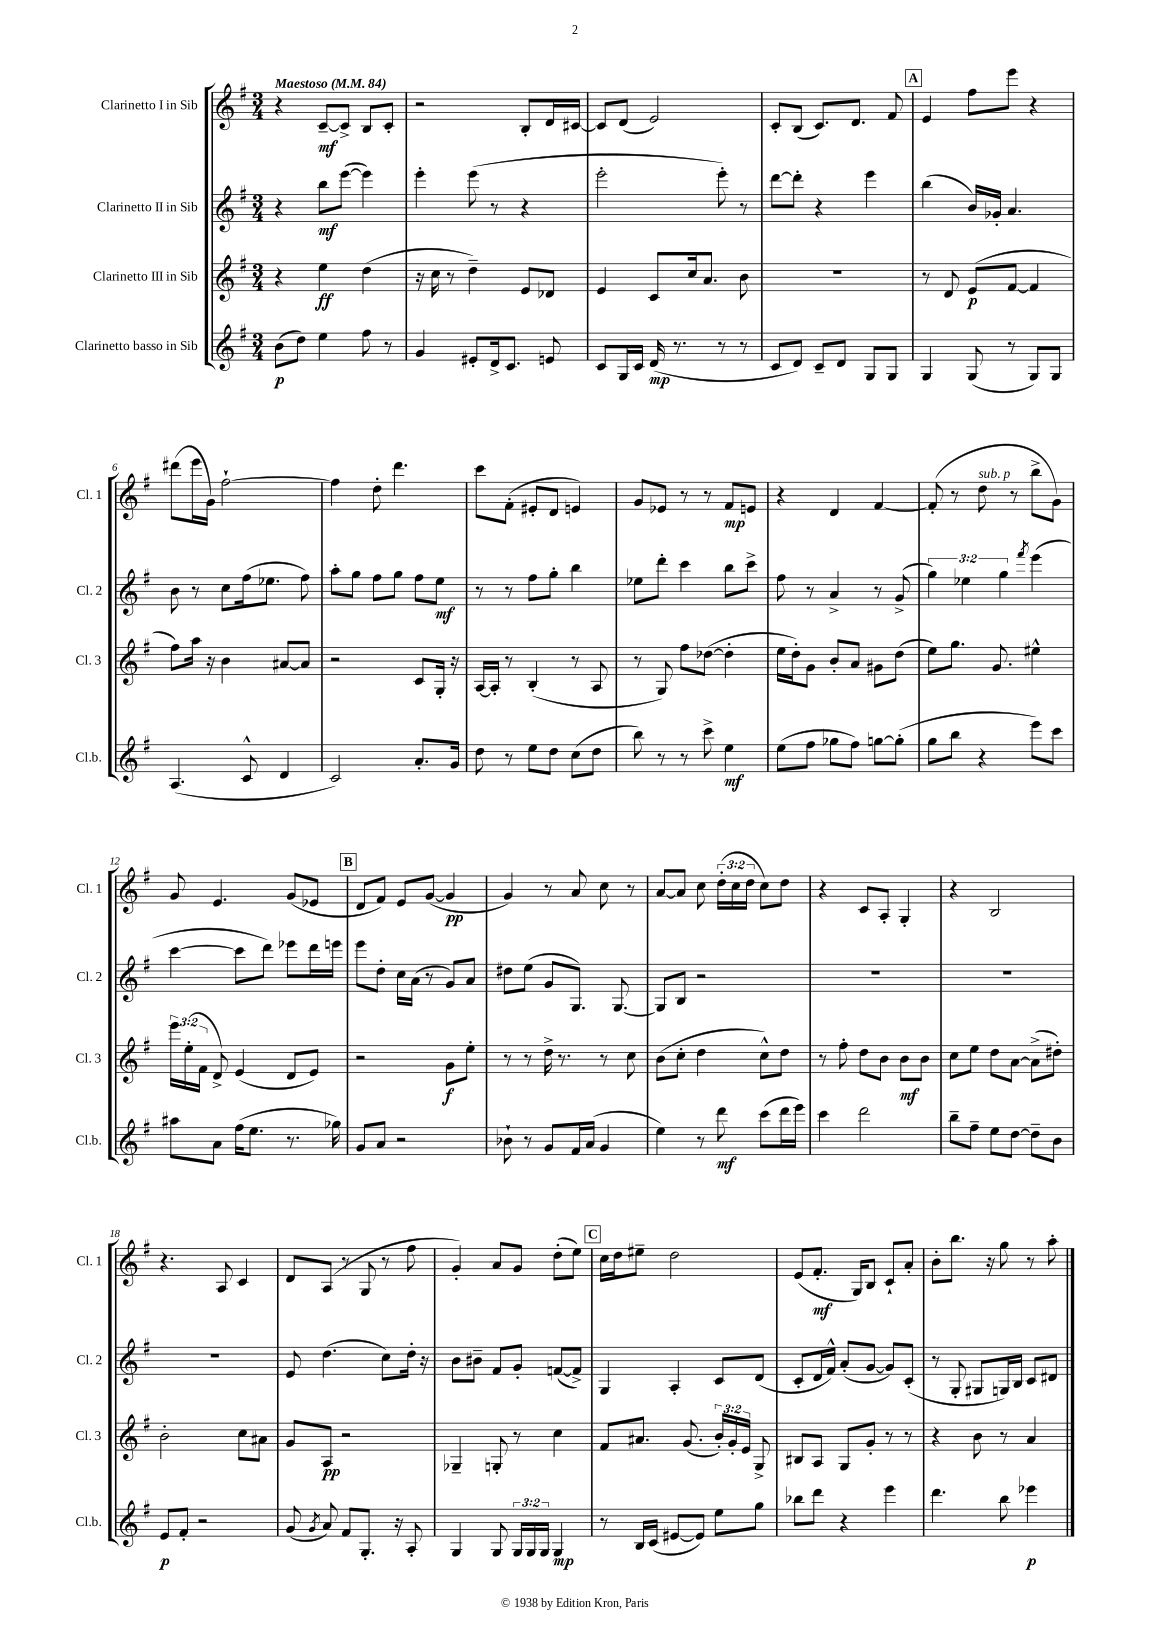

**kern	**dynam	**kern	**dynam	**kern	**dynam	**kern	**dynam
*part4	*part4	*part3	*part3	*part2	*part2	*part1	*part1
*staff4	*staff4	*staff3	*staff3	*staff2	*staff2	*staff1	*staff1
*I"Clarinetto basso in Sib	*	*I"Clarinetto III in Sib	*	*I"Clarinetto II in Sib	*	*I"Clarinetto I in Sib	*
*I'Cl.b.	*	*I'Cl. 3	*	*I'Cl. 2	*	*I'Cl. 1	*
*clefG2	*	*clefG2	*	*clefG2	*	*clefG2	*
*k[f#]	*	*k[f#]	*	*k[f#]	*	*k[f#]	*
*M3/4	*	*M3/4	*	*M3/4	*	*M3/4	*
*MM84	*	*MM84	*	*MM84	*	*MM84	*
=1	=1	=1	=1	=1	=1	=1	=1
!	!	!	!	!	!	!LO:TX:a:B:t=Maestoso	!
(8b\L	p	4r	.	4r	.	4r	.
8dd\J)	.	.	.	.	.	.	.
4ee\	.	4ee\	ff	8bb\L	mf	[8c~/L	mf
.	.	.	.	([8eee\J	.	8c^/J]	.
8ff#\	.	(4dd\	.	4eee\])	.	8B/L	.
8r	.	.	.	.	.	8c'/J	.
=2	=2	=2	=2	=2	=2	=2	=2
4g/	.	16r	.	4eee'\	.	2r	.
.	.	16cc\	.	.	.	.	.
.	.	8r	.	.	.	.	.
8e#X'/L	.	4dd~\)	.	(8eee\	.	.	.
16d^/k	.	.	.	8r	.	.	.
8.c/J	.	.	.	.	.	.	.
.	.	8e/L	.	4r	.	8B'/L	.
8en/	.	8d-X/J	.	.	.	16d/L	.
.	.	.	.	.	.	[16c#X/JJ	.
=3	=3	=3	=3	=3	=3	=3	=3
8c/L	.	4e/	.	2eee'\	.	8c#/L]	.
16G/L	.	.	.	.	.	(8d/J	.
16c/JJ	.	.	.	.	.	.	.
(16d/	mp	8c/L	.	.	.	2e/)	.
8.r	.	.	.	.	.	.	.
.	.	16cc/k	.	.	.	.	.
.	.	8.a/J	.	.	.	.	.
8r	.	.	.	8eee'\)	.	.	.
8r	.	8b\	.	8r	.	.	.
=4	=4	=4	=4	=4	=4	=4	=4
8c/L	.	2.r	.	[8ddd\L	.	8c'/L	.
8d/J)	.	.	.	8ddd'\J]	.	(8B/J	.
8c~/L	.	.	.	4r	.	8.c/L)	.
8d/J	.	.	.	.	.	.	.
.	.	.	.	.	.	8.d/J	.
8G/L	.	.	.	4eee\	.	.	.
8G/J	.	.	.	.	.	8f#/	.
!!LO:REH:place=s1:t=A
=5	=5	=5	=5	=5	=5	=5	=5
4G/	.	8r	.	(4bb\	.	4e/	.
.	.	8d/	.	.	.	.	.
(8G/	.	(8e/L	p	16b/LL)	.	8ff#\L	.
.	.	.	.	16g-X'/JJ	.	.	.
8r	.	[8f#/J	.	4.a/	.	8eee\J	.
8G/L)	.	4f#/]	.	.	.	4r	.
8G/J	.	.	.	.	.	.	.
!!LO:LB:g=z
=6	=6	=6	=6	=6	=6	=6	=6
(4.A/	.	8ff#\L)	.	8b\	.	(8ddd#X\L	.
.	.	16aa\Jk	.	8r	.	16eee\L	.
.	.	16r	.	.	.	16g\JJ)	.
.	.	4b\	.	8cc\L	.	[2ff#`\	.
8c^^/	.	.	.	(16ff#\k	.	.	.
.	.	.	.	8.ee-X\J	.	.	.
4d/	.	[8a#X/L	.	.	.	.	.
.	.	8a#/J]	.	8ff#\)	.	.	.
=7	=7	=7	=7	=7	=7	=7	=7
2c/)	.	2r	.	8aa'\L	.	4ff#\]	.
.	.	.	.	8gg\J	.	.	.
.	.	.	.	8ff#\L	.	8dd'\	.
.	.	.	.	8gg\J	.	4.ddd\	.
8.a'/L	.	8c/L	.	8ff#\L	.	.	.
.	.	16G'/Jk	.	8ee\J	mf	.	.
16g/Jk	.	16r	.	.	.	.	.
=8	=8	=8	=8	=8	=8	=8	=8
8dd\	.	[16A/LL	.	8r	.	8ccc\L	.
.	.	16A'/JJ]	.	.	.	.	.
8r	.	8r	.	8r	.	(8f#'\J	.
8ee\L	.	(4B'/	.	8ff#\L	.	8e#X'/L	.
8dd\J	.	.	.	8gg'\J	.	8d/J	.
(8cc\L	.	8r	.	4bb\	.	4en/)	.
8dd\J	.	8A/	.	.	.	.	.
=9	=9	=9	=9	=9	=9	=9	=9
8bb\)	.	8r	.	8ee-X\L	.	8g/L	.
8r	.	8G/)	.	8ddd'\J	.	8e-X/J	.
8r	.	8ff#\L	.	4ccc\	.	8r	.
8ccc^\	.	([8dd-X\J	.	.	.	8r	.
4ee\	mf	4dd-'\]	.	8bb\L	.	8f#/L	mp
.	.	.	.	8ccc^\J	.	8en/J	.
=10	=10	=10	=10	=10	=10	=10	=10
(8ee\L	.	16ee\LL	.	8ff#\	.	4r	.
.	.	16dd'\J)	.	.	.	.	.
8ff#\J	.	8g\J	.	8r	.	.	.
8gg-X\L	.	8b'/L	.	4a^/	.	4d/	.
8ff#\J)	.	8a/J	.	.	.	.	.
[8ggn\L	.	8g#X\L	.	8r	.	[4f#/	.
(8gg'\J]	.	(8dd\J	.	(8g^/	.	.	.
=11	=11	=11	=11	=11	=11	=11	=11
8gg\L	.	8ee\L)	.	6gg\)	.	(8f#'/]	.
8bb\J	.	8.gg\J	.	.	.	8r	.
.	.	.	.	6ee-X\	.	.	.
!	!	!	!	!	!	!LO:TX:a:i:t=sub. p	!
4r	.	.	.	.	.	8dd\	.
.	.	8.g/	.	.	.	.	.
.	.	.	.	6gg\	.	.	.
.	.	.	.	.	.	8r	.
.	.	.	.	8qfff#/	.	.	.
8eee\L)	.	4ee#X^^\	.	(4eee\	.	8bb^\L	.
8ccc\J	.	.	.	.	.	8g\J)	.
!!LO:LB:g=z
=12	=12	=12	=12	=12	=12	=12	=12
8aa#X\L	.	24eee\LL	.	[4ccc\	.	8g/	.
.	.	(24ee'\	.	.	.	.	.
.	.	24f#\JJ	.	.	.	.	.
8a\J	.	8d^/)	.	.	.	4.e/	.
(16ff#\KL	.	(4e/	.	8ccc\L]	.	.	.
8.ee\J	.	.	.	.	.	.	.
.	.	.	.	8ddd\J)	.	.	.
8.r	.	8d/L	.	8eee-X\L	.	(8g/L	.
.	.	8e/J)	.	16ddd\L	.	8e-X/J	.
16gg-X\)	.	.	.	16eeen\JJ	.	.	.
!!LO:REH:place=s1:t=B
=13	=13	=13	=13	=13	=13	=13	=13
8g/L	.	2r	.	8eee\L	.	8d/L	.
8a/J	.	.	.	8dd'\J	.	8f#/J)	.
2r	.	.	.	16cc\LL	.	8e/L	.
.	.	.	.	(16a\JJ	.	.	.
.	.	.	.	8r	.	([8g/J	.
.	.	8g\L	f	8g/L)	.	4g/]	pp
.	.	8ee'\J	.	8a/J	.	.	.
=14	=14	=14	=14	=14	=14	=14	=14
8b-X`\	.	8r	.	8dd#X\L	.	4g/)	.
8r	.	8r	.	(8ee\J	.	.	.
8g/L	.	16dd^\	.	8g/L	.	8r	.
.	.	8.r	.	.	.	.	.
16f#/L	.	.	.	8.G/J)	.	8a/	.
(16a/JJ	.	.	.	.	.	.	.
4g/	.	8r	.	.	.	8cc\	.
.	.	.	.	[8.G/	.	.	.
.	.	8cc\	.	.	.	8r	.
=15	=15	=15	=15	=15	=15	=15	=15
4ee\)	.	(8b\L	.	8G/L]	.	[8a/L	.
.	.	8cc'\J	.	8B/J	.	8a/J]	.
8r	.	4dd\	.	2r	.	8cc\	.
8ddd\	mf	.	.	.	.	(24dd'\LL	.
.	.	.	.	.	.	24cc\	.
.	.	.	.	.	.	24dd\JJ	.
(8ccc\L	.	8cc^^\L)	.	.	.	8cc\L)	.
16ddd\L	.	8dd\J	.	.	.	8dd\J	.
16eee\JJ)	.	.	.	.	.	.	.
=16	=16	=16	=16	=16	=16	=16	=16
4ccc\	.	8r	.	2.r	.	4r	.
.	.	8ff#'\	.	.	.	.	.
2ddd\	.	8dd\L	.	.	.	8c/L	.
.	.	8b\J	.	.	.	8A'/J	.
.	.	8b\L	mf	.	.	4G'/	.
.	.	8b\J	.	.	.	.	.
=17	=17	=17	=17	=17	=17	=17	=17
8bb~\L	.	8cc\L	.	2.r	.	4r	.
8ff#~\J	.	8ee\J	.	.	.	.	.
8ee\L	.	8dd\L	.	.	.	2B/	.
[8dd\J	.	[8a\J	.	.	.	.	.
8dd~\L]	.	(8a^\L]	.	.	.	.	.
8b\J	.	8dd#X'\J)	.	.	.	.	.
!!LO:LB:g=z
=18	=18	=18	=18	=18	=18	=18	=18
8e/L	p	2b'\	.	2.r	.	4.r	.
8f#'/J	.	.	.	.	.	.	.
2r	.	.	.	.	.	.	.
.	.	.	.	.	.	8A/	.
.	.	8cc\L	.	.	.	4c/	.
.	.	8a#X\J	.	.	.	.	.
=19	=19	=19	=19	=19	=19	=19	=19
(8g/	.	8g/L	.	8e/	.	8d/L	.
8qg/	.	.	.	.	.	.	.
8a/)	.	8A/J	pp	(4.dd\	.	(8A/J	.
8f#/L	.	2r	.	.	.	8r	.
8.G'/J	.	.	.	.	.	8G/	.
.	.	.	.	8cc\L)	.	8r	.
16r	.	.	.	.	.	.	.
8A'/	.	.	.	16dd'\Jk	.	8ff#\	.
.	.	.	.	16r	.	.	.
=20	=20	=20	=20	=20	=20	=20	=20
4G/	.	4G-X~/	.	8b\L	.	4g'/)	.
.	.	.	.	8b#X~\J	.	.	.
8G/	.	8Gn'/	.	8f#/L	.	8a/L	.
24G/LL	.	8r	.	8g'/J	.	8g/J	.
24G/	.	.	.	.	.	.	.
24G/JJ	.	.	.	.	.	.	.
4G/	mp	4cc\	.	([8fn/L	.	(8dd'\L	.
.	.	.	.	8f^/J])	.	8ee\J)	.
!!LO:REH:place=s1:t=C
=21	=21	=21	=21	=21	=21	=21	=21
8r	.	8f#/L	.	4G/	.	16cc\LL	.
.	.	.	.	.	.	16dd\J	.
16B/LL	.	8.a#X/J	.	.	.	8ee#X~\J	.
(16c/JJ	.	.	.	.	.	.	.
[8e#X/L	.	.	.	4A'/	.	2dd\	.
.	.	(8.g/	.	.	.	.	.
8e#/J])	.	.	.	.	.	.	.
8ee\L	.	24b'/LL)	.	8c/L	.	.	.
.	.	24g'/	.	.	.	.	.
.	.	24e/JJ	.	.	.	.	.
8gg\J	.	8G^/	.	(8d/J	.	.	.
=22	=22	=22	=22	=22	=22	=22	=22
8bb-X\L	.	8B#X/L	.	8c'/L	.	(8e/L	.
8ddd\J	.	8A/J	.	16d/L	.	8.f#'/J	mf
.	.	.	.	16f#^^/JJ)	.	.	.
4r	.	8G/L	.	(8a'/L	.	.	.
.	.	.	.	.	.	16G/KL)	.
.	.	8g'/J	.	[8g/J	.	8B/J	.
4eee\	.	8r	.	8g/L])	.	8c`/L	.
.	.	8r	.	(8c'/J	.	8a'/J	.
=23	=23	=23	=23	=23	=23	=23	=23
4.ddd\	.	4r	.	8r	.	8b'\L	.
.	.	.	.	8G'/	.	8.bb\J	.
.	.	8b\	.	8G#X/L	.	.	.
.	.	.	.	.	.	16r	.
8bb\	.	8r	.	16Gn/L)	.	8gg\	.
.	.	.	.	16B/JJ	.	.	.
4eee-X\	p	4a/	.	8c/L	.	8r	.
.	.	.	.	8d#X/J	.	8aa'\	.
==	==	==	==	==	==	==	==
*-	*-	*-	*-	*-	*-	*-	*-
